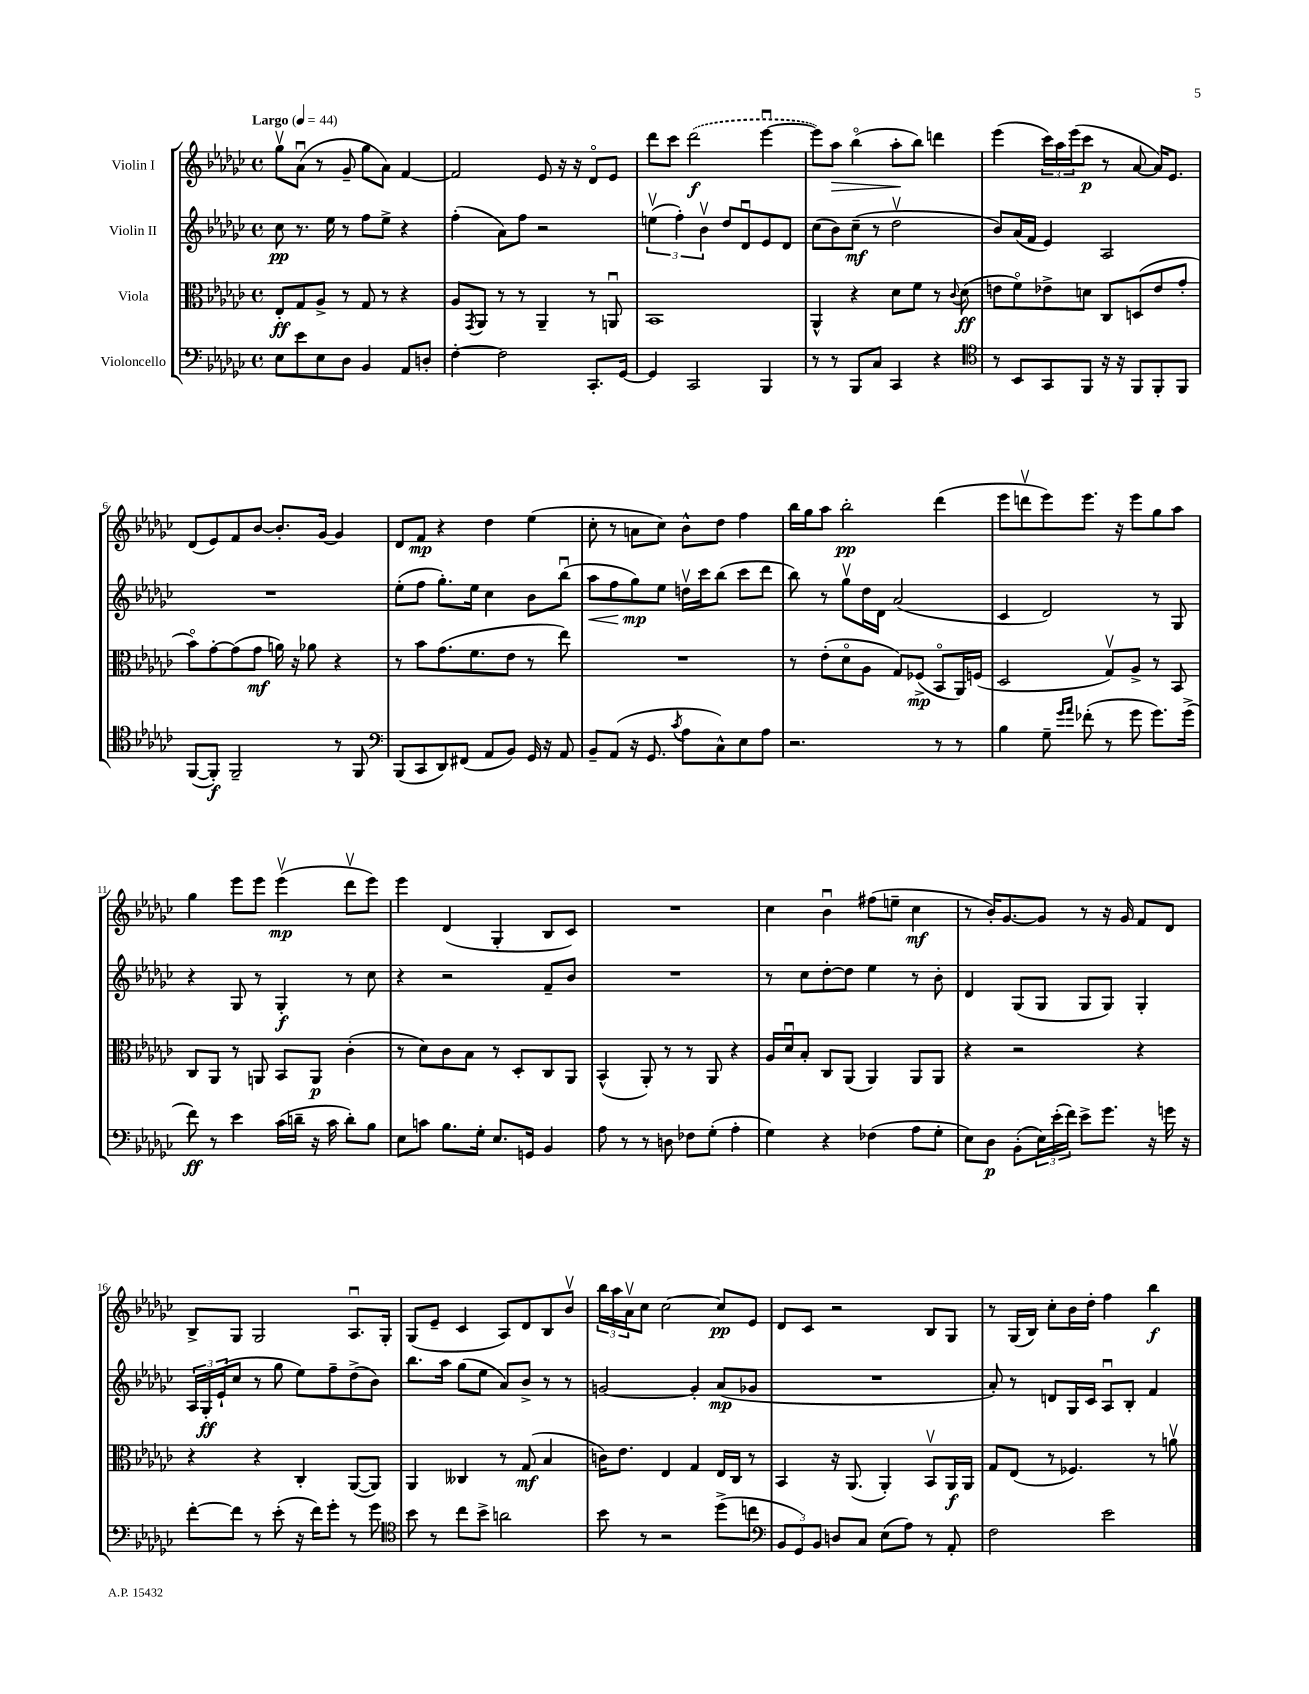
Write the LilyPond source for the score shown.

<<
\new StaffGroup <<
\new Staff = "s0" \with { instrumentName = "Violin I" } {
    \clef treble \key ges \major \defaultTimeSignature \time 4/4 \tempo "Largo" 4 = 44
    ges''8\upbow aes'8\downbow( r8 ges'8-- ges''8 aes'8) f'4~ |
    f'2 ees'8 r16 r16 des'8\flageolet ees'8 |
    des'''8 ces'''8 \once \slurDashed des'''2\f( ees'''4~\downbow |
    ees'''8) aes''8\> bes''4\flageolet( aes''8-.\! bes''8) d'''4 |
    ees'''4( \tuplet 3/2 { ces'''16) aes''16 ees'''16( } ces'''8\p r8 aes'8~ aes'16) ees'8. |
    des'8( ees'8) f'8 bes'8~ bes'8.-. ges'16~ ges'4 |
    des'8 f'8\mp r4 des''4 ees''4( |
    ces''8-. r8 a'8 ces''8) bes'8-^ des''8 f''4 |
    bes''16 ges''16 aes''8 bes''2-.\pp des'''4( |
    ees'''8 d'''8\upbow ees'''8) ees'''8. r16 ees'''8 ges''8 aes''8 |
    ges''4 ees'''8 ees'''8 ees'''4\upbow\mp( des'''8\upbow ees'''8) |
    ees'''4 des'4( ges4-. bes8 ces'8) |
    R1 |
    ces''4 bes'4\downbow fis''8( e''8-- ces''4\mf |
    r8 bes'16-.) ges'8.~ ges'8 r8 r16 ges'16 f'8 des'8 |
    bes8-> ges8 ges2 aes8.\downbow ges16-. |
    ges8( ees'8-- ces'4 aes8) des'8 bes8 bes'8\upbow |
    \tuplet 3/2 { bes''16 aes''16 aes'16\upbow } ces''8 ces''2~ ces''8\pp ees'8 |
    des'8 ces'8 r2 bes8 ges8 |
    r8 ges16( bes16) ces''8-. bes'16 des''16-. f''4 bes''4\f \bar "|." |
}
\new Staff = "s1" \with { instrumentName = "Violin II" } {
    \clef treble \key ges \major \defaultTimeSignature \time 4/4
    ces''8\pp r8. ees''16 r8 f''8 ees''8-> r4 |
    f''4-.( aes'8) f''8 r2 |
    \tuplet 3/2 { e''4\upbow( f''4-.) bes'4\upbow } des''8 des'8\downbow ees'8 des'8 |
    ces''8( bes'8) ces''8--\mf( r8 des''2\upbow |
    bes'8) aes'16( f'16 ees'4) aes2 |
    R1 |
    ees''8-.( f''8 ges''8.-.) ees''16 ces''4 bes'8 bes''8\downbow( |
    aes''8\< f''8 ges''8\mp\!) ees''8 d''16\upbow ces'''16 bes''8( ces'''8 des'''8 |
    bes''8) r8 ges''8\upbow des''16 des'16 aes'2( |
    ces'4 des'2) r8 ges8 |
    r4 ges8 r8 ges4-.\f r8 ces''8 |
    r4 r2 f'8-- bes'8 |
    R1 |
    r8 ces''8 des''8~-. des''8 ees''4 r8 bes'8-. |
    des'4 ges8( ges8 ges8 ges8) ges4-. |
    \tuplet 3/2 { aes16 ges16-.\ff ees'16-!( } ces''8 r8 ges''8 ees''8) f''8-- des''8->( bes'8) |
    bes''8. aes''16 ges''8( ees''8 aes'8) bes'8-> r8 r8 |
    g'2~ g'4-. aes'8\mp( ges'8 |
    R1 |
    aes'8-.) r8 d'8 ges16 ces'16 aes8\downbow bes8-. f'4 \bar "|." |
}
\new Staff = "s2" \with { instrumentName = "Viola" } {
    \clef alto \key ges \major \defaultTimeSignature \time 4/4
    ees8-.\ff ges8 aes8-> r8 ges8 r8 r4 |
    aes8 \acciaccatura { ges,8 } aes,8 r8 r8 aes,4-- r8 a,8\downbow |
    bes,1 |
    aes,4-^ r4 des'8 f'8 r8 \appoggiatura { ces'8 } des'8\ff( |
    e'8 f'8\flageolet) ees'8-> d'8 ces8 d8( ees'8 ges'8-. |
    bes'8\flageolet) ges'8~-. ges'8( ges'8\mf a'16) r16 aes'8 r4 |
    r8 bes'8 ges'8.( f'8. ees'8 r8 ees''8) |
    R1 |
    r8 ees'8-.( des'8\flageolet aes8 ges8) fes8->\mp( bes,8\flageolet aes,16) f16( |
    des2 ges8\upbow) aes8-> r8 bes,8 |
    ces8 aes,8 r8 a,8 bes,8 a,8\p ces'4-.( |
    r8 des'8) ces'8 bes8 r8 des8-. ces8 aes,8 |
    bes,4-^( aes,8-.) r8 r8 aes,8 r4 |
    aes16 des'16\downbow bes8-. ces8 aes,8( aes,4) aes,8 aes,8 |
    r4 r2 r4 |
    r4 r4 ces4-. aes,8~( aes,8) |
    aes,4 ceses4 r8 ges8\mf( bes4 |
    c'16) ees'8. ees4 ges4 ees16 ces16 r8 |
    bes,4 r16 aes,8.( aes,4-.) bes,8\upbow aes,16\f aes,16 |
    ges8 ees8( r8 fes4.) r8 a'8\upbow \bar "|." |
}
\new Staff = "s3" \with { instrumentName = "Violoncello" } {
    \clef bass \key ges \major \defaultTimeSignature \time 4/4
    ees8 ees'8 ees8 des8 bes,4 aes,8 d8-. |
    f4~-. f2 ces,8.-. ges,16~ |
    ges,4 ces,2 bes,,4 |
    r8 r8 bes,,8 ces8 ces,4 r4 |
    \clef tenor r8 bes,8 ges,8 f,8 r16 r16 f,8 f,8-. f,8 |
    f,8~( f,8-.\f) f,2-- r8 f,8 |
    \clef bass bes,,8( ces,8 des,8) fis,8( aes,8 bes,8) ges,16 r16 aes,8 |
    bes,8-- aes,8( r16 ges,8. \acciaccatura { ces'8 } aes8 ces8-^) ees8 aes8 |
    r2. r8 r8 |
    bes4 ges8-- \grace { ges'16 aes'16 } fes'8-.( r8 ges'8 ges'8.) ges'16->( |
    f'8\ff) r8 ees'4 ces'16( d'16-- r16 ces'16 d'8-.) bes8 |
    ees8 c'8 bes8. ges16-. ees8. g,16 bes,4 |
    aes8 r8 r8 d8 fes8 ges8-.( aes4-. |
    ges4) r4 fes4( aes8 ges8-. |
    ees8) des8\p bes,8-.( \tuplet 3/2 { ees16) ees'16-.( f'16) } ees'8-> ges'8. r16 g'16 r16 |
    f'8~-. f'8 r8 ees'8-.( r16 f'16) ges'8-. r8 ges'8 |
    \clef tenor bes'8 r8 ces''8 bes'8-> a'2 |
    bes'8 r8 r2 des''8->( c''8 |
    \clef bass \tuplet 3/2 { bes,8 ges,8) bes,8 } d8 ces8 ees8( aes8) r8 aes,8-. |
    f2 ees'2 \bar "|." |
}
>>
>>
